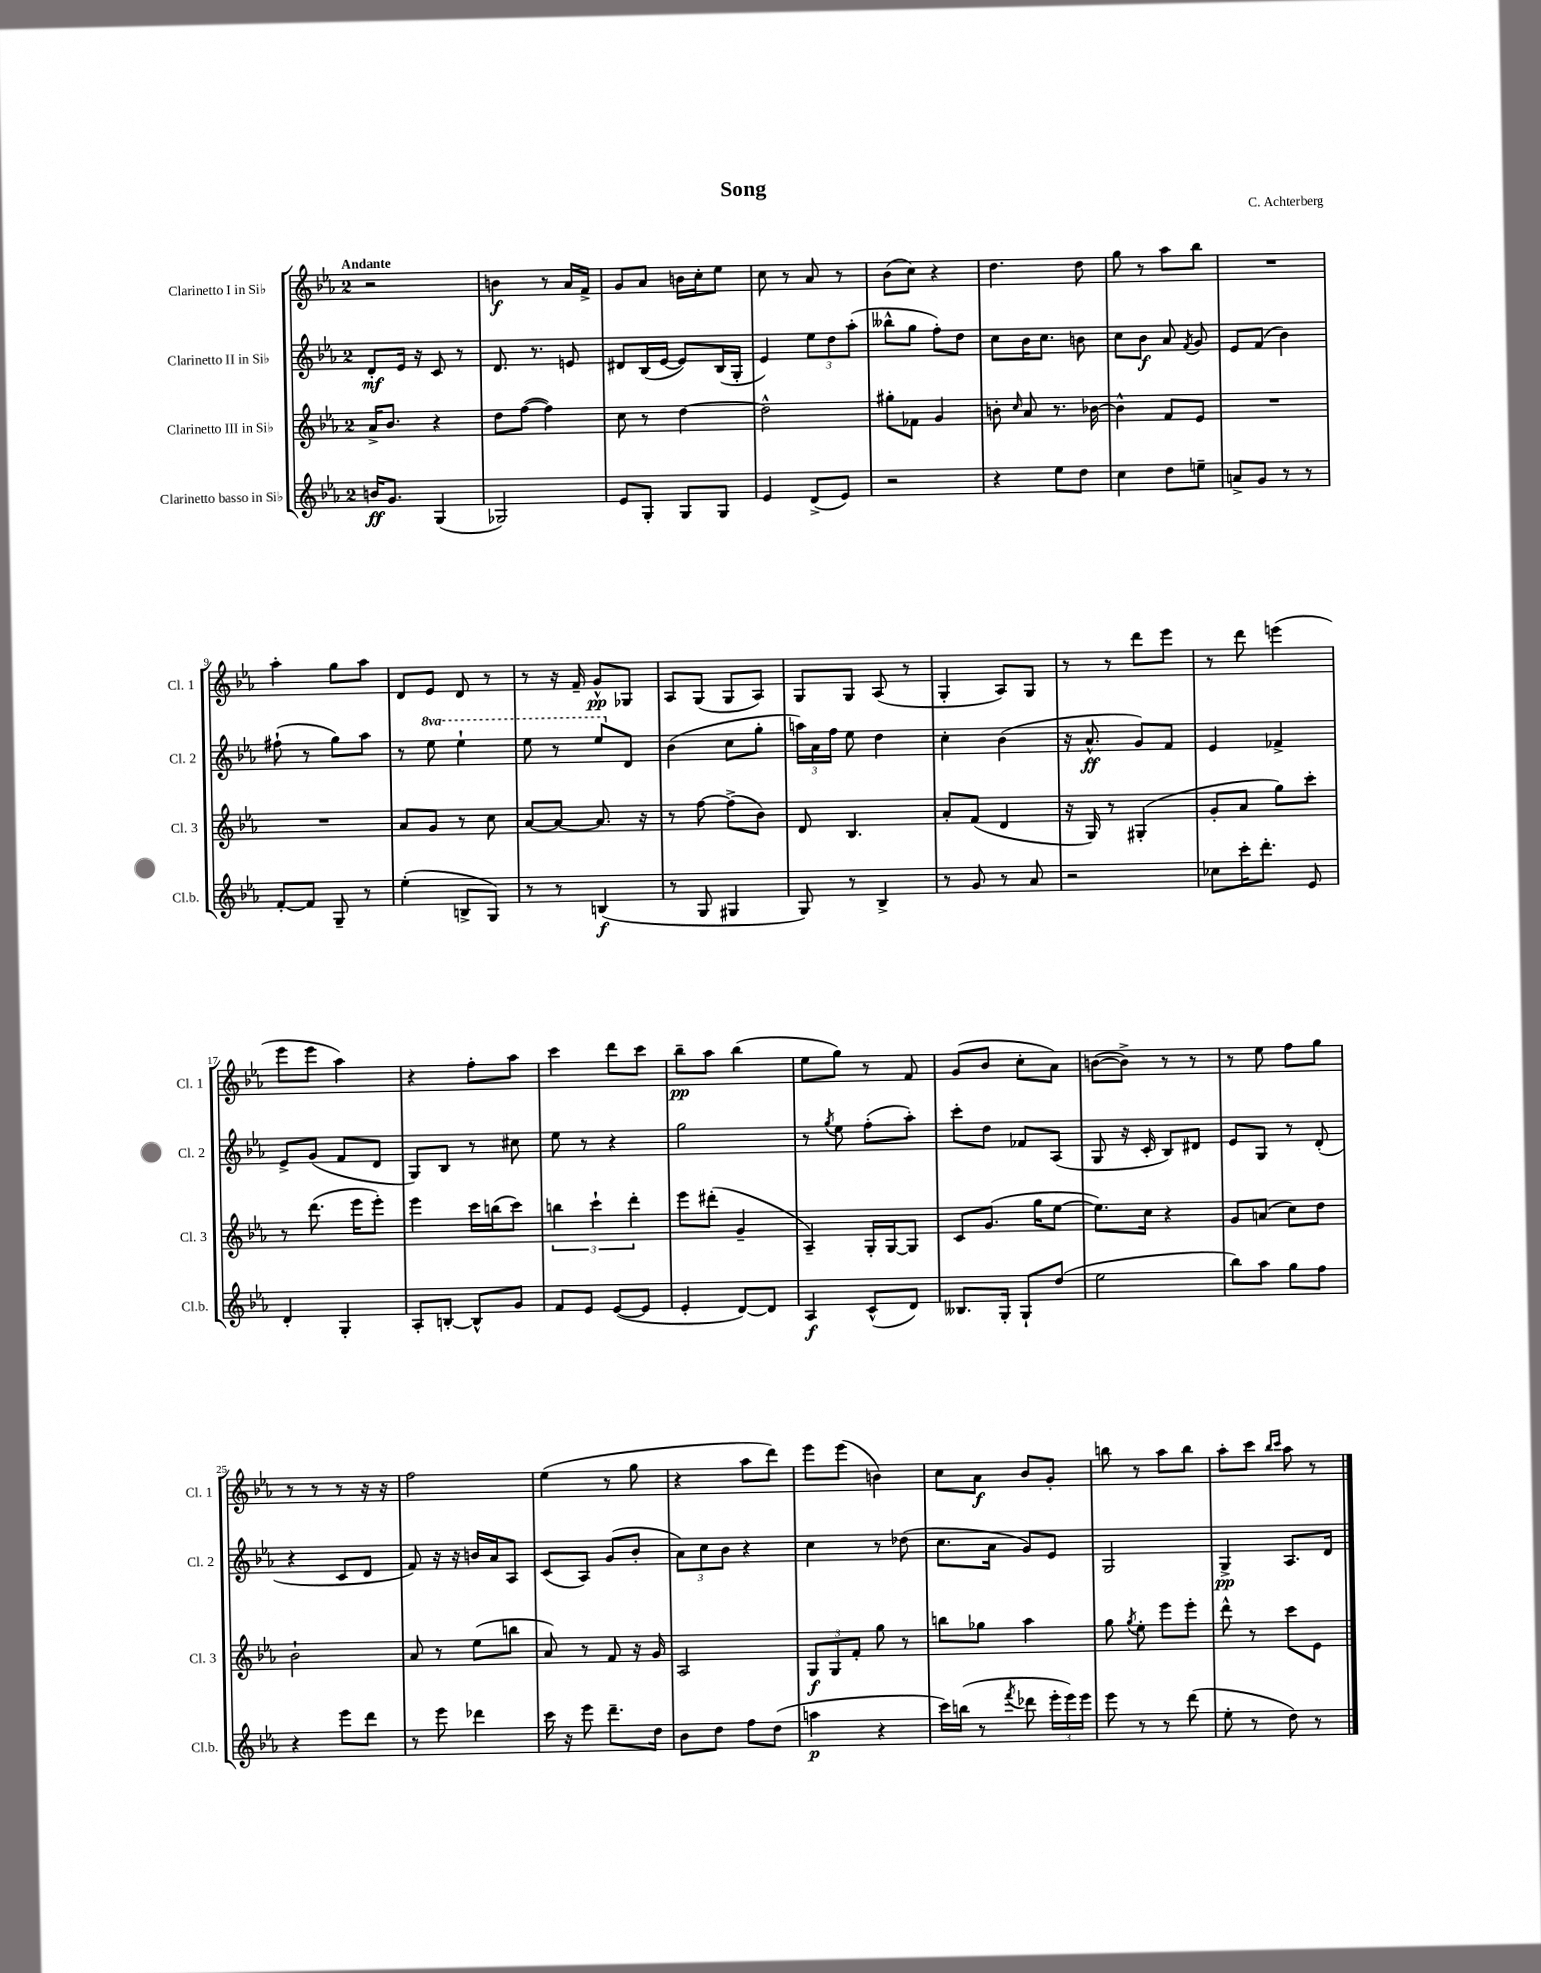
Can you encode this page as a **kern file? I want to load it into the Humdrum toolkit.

**kern	**dynam	**kern	**dynam	**kern	**dynam	**kern	**dynam
*part4	*part4	*part3	*part3	*part2	*part2	*part1	*part1
*staff4	*staff4	*staff3	*staff3	*staff2	*staff2	*staff1	*staff1
*I"Clarinetto basso in Si♭	*	*I"Clarinetto III in Si♭	*	*I"Clarinetto II in Si♭	*	*I"Clarinetto I in Si♭	*
*I'Cl.b.	*	*I'Cl. 3	*	*I'Cl. 2	*	*I'Cl. 1	*
*clefG2	*	*clefG2	*	*clefG2	*	*clefG2	*
*k[b-e-a-]	*	*k[b-e-a-]	*	*k[b-e-a-]	*	*k[b-e-a-]	*
*M2/4	*	*M2/4	*	*M2/4	*	*M2/4	*
=1	=1	=1	=1	=1	=1	=1	=1
!	!	!	!	!	!	!LO:TX:a:B:t=Andante	!
16bn/KL	ff	16a-^/KL	.	8d'/L	mf	2r	.
8.g/J	.	8.b-/J	.	.	.	.	.
.	.	.	.	16e-/Jk	.	.	.
.	.	.	.	16r	.	.	.
(4G/	.	4r	.	8c/	.	.	.
.	.	.	.	8r	.	.	.
=2	=2	=2	=2	=2	=2	=2	=2
2G-X/)	.	8dd\L	.	8.d/	.	4bn\	f
.	.	([8ff\J	.	.	.	.	.
.	.	.	.	8.r	.	.	.
.	.	4ff\])	.	.	.	8r	.
.	.	.	.	8en/	.	16a-/LL	.
.	.	.	.	.	.	16f^/JJ	.
=3	=3	=3	=3	=3	=3	=3	=3
8e-/L	.	8cc\	.	8d#X/L	.	8g/L	.
8G'/J	.	8r	.	(16B-/L	.	8a-/J	.
.	.	.	.	[16e-/JJ	.	.	.
8G/L	.	[4dd\	.	8e-/L])	.	16bn\LL	.
.	.	.	.	.	.	16cc'\J	.
8G/J	.	.	.	(16B-/L	.	8ee-\J	.
.	.	.	.	16G'/JJ	.	.	.
=4	=4	=4	=4	=4	=4	=4	=4
4e-/	.	2dd^^\]	.	4e-/)	.	8cc\	.
.	.	.	.	.	.	8r	.
(8d^/L	.	.	.	12ee-\L	.	8a-/	.
.	.	.	.	12dd\	.	.	.
8e-/J)	.	.	.	.	.	8r	.
.	.	.	.	(12aa-'\J	.	.	.
=5	=5	=5	=5	=5	=5	=5	=5
2r	.	8gg#X'\L	.	8bb--X^^\L	.	(8b-\L	.
.	.	8f-X\J	.	8gg\J	.	8cc\J)	.
.	.	4g/	.	8ff'\L)	.	4r	.
.	.	.	.	8dd\J	.	.	.
=6	=6	=6	=6	=6	=6	=6	=6
4r	.	8bn'\	.	8cc\L	.	4.dd\	.
.	.	16qqcc/	.	.	.	.	.
.	.	8a-/	.	16b-\K	.	.	.
.	.	.	.	8.cc\J	.	.	.
8ee-\L	.	8.r	.	.	.	.	.
8dd\J	.	.	.	8bn\	.	8dd\	.
.	.	[16b-X\	.	.	.	.	.
=7	=7	=7	=7	=7	=7	=7	=7
4cc\	.	4b-^^\]	.	8cc\L	.	8gg\	.
.	.	.	.	8b-\J	f	8r	.
8dd\L	.	8f/L	.	8a-/	.	8aa-\L	.
.	.	.	.	8qf/	.	.	.
8een~\J	.	8e-/J	.	8g/	.	8bb-\J	.
=8	=8	=8	=8	=8	=8	=8	=8
8an^/L	.	2r	.	8e-/L	.	2r	.
8g/J	.	.	.	(8f/J	.	.	.
8r	.	.	.	4b-\)	.	.	.
8r	.	.	.	.	.	.	.
!!LO:LB:g=z
=9	=9	=9	=9	=9	=9	=9	=9
[8f'/L	.	2r	.	(8ff#X`\	.	4aa-'\	.
8f/J]	.	.	.	8r	.	.	.
8G~/	.	.	.	8gg\L)	.	8gg\L	.
8r	.	.	.	8aa-\J	.	8aa-\J	.
=10	=10	=10	=10	=10	=10	=10	=10
(4ee-'\	.	8a-/L	.	8r	.	8d/L	.
*	*	*	*	*8va	*	*	*
.	.	8g/J	.	8eee-\	.	8e-/J	.
8Bn^/L	.	8r	.	4eee-`\	.	8d/	.
8G/J)	.	8cc\	.	.	.	8r	.
=11	=11	=11	=11	=11	=11	=11	=11
8r	.	[8a-/L	.	8eee-\	.	8r	.
8r	.	8a-/J_	.	8r	.	16r	.
.	.	.	.	.	.	16f~/	.
(4Bn/	f	8.a-/]	.	8eee-/L	.	8g^^/L	pp
*	*	*	*	*X8va	*	*	*
.	.	.	.	8d/J	.	8G-X/J	.
.	.	16r	.	.	.	.	.
=12	=12	=12	=12	=12	=12	=12	=12
8r	.	8r	.	(4b-\	.	8A-/L	.
8G/	.	[8ff\	.	.	.	(8G/J	.
4G#X/	.	(8ff^\L]	.	8cc\L	.	8G/L	.
.	.	8b-\J)	.	8gg'\J	.	8A-/J)	.
=13	=13	=13	=13	=13	=13	=13	=13
8G/)	.	8d/	.	24aan\LL)	.	8G/L	.
.	.	.	.	24a-\	.	.	.
.	.	.	.	24ff\JJ	.	.	.
8r	.	4.B-/	.	8ee-\	.	8G/J	.
4B-^/	.	.	.	4dd\	.	(8A-/	.
.	.	.	.	.	.	8r	.
=14	=14	=14	=14	=14	=14	=14	=14
8r	.	8a-'/L	.	4cc'\	.	4G'/	.
8g/	.	(8f/J	.	.	.	.	.
8r	.	4d/	.	(4b-\	.	8A-/L)	.
8a-/	.	.	.	.	.	8G/J	.
=15	=15	=15	=15	=15	=15	=15	=15
2r	.	16r	.	16r	.	8r	.
.	.	16G/)	.	8.a-^^/	ff	.	.
.	.	8r	.	.	.	8r	.
.	.	(4G#X'/	.	8g/L)	.	8ddd\L	.
.	.	.	.	8f/J	.	8eee-\J	.
=16	=16	=16	=16	=16	=16	=16	=16
8cc-X\L	.	8g'/L	.	4e-/	.	8r	.
16ccc'\K	.	8a-/J	.	.	.	8ddd\	.
8.ddd'\J	.	.	.	.	.	.	.
.	.	8gg\L)	.	4f-X^/	.	(4eeen\	.
8e-/	.	8ccc'\J	.	.	.	.	.
!!LO:LB:g=z
=17	=17	=17	=17	=17	=17	=17	=17
4d'/	.	8r	.	8e-^/L	.	8eee-\L	.
.	.	(8.ddd\	.	(8g/J	.	8eee-\J	.
4G'/	.	.	.	8f/L	.	4aa-\)	.
.	.	16eee-\KL	.	.	.	.	.
.	.	8eee-'\J)	.	8d/J	.	.	.
=18	=18	=18	=18	=18	=18	=18	=18
8A-'/L	.	4eee-\	.	8G/L)	.	4r	.
[8Bn'/J	.	.	.	8B-/J	.	.	.
8B^^/L]	.	16ccc\LL	.	8r	.	8ff'\L	.
.	.	(16bbn\J	.	.	.	.	.
8g/J	.	8ccc\J)	.	8cc#X\	.	8aa-\J	.
=19	=19	=19	=19	=19	=19	=19	=19
8f/L	.	6bbn\	.	8ee-\	.	4ccc\	.
8e-/J	.	.	.	8r	.	.	.
.	.	6ccc`\	.	.	.	.	.
([8e-/L	.	.	.	4r	.	8ddd\L	.
.	.	6ddd'\	.	.	.	.	.
8e-/J]	.	.	.	.	.	8ccc\J	.
=20	=20	=20	=20	=20	=20	=20	=20
4e-'/	.	8eee-\L	.	2gg\	.	8bb-~\L	pp
.	.	(8ddd#X'\J	.	.	.	8aa-\J	.
[8d/L)	.	4g~/	.	.	.	(4bb-\	.
8d/J]	.	.	.	.	.	.	.
=21	=21	=21	=21	=21	=21	=21	=21
4A-/	f	4A-~/)	.	8r	.	8ee-\L	.
.	.	.	.	8qgg/	.	.	.
.	.	.	.	8ee-\	.	8gg\J)	.
(8c^^/L	.	16G'/LL	.	(8ff'\L	.	8r	.
.	.	[16G/J	.	.	.	.	.
8d/J)	.	8G/J]	.	8aa-'\J)	.	8f/	.
=22	=22	=22	=22	=22	=22	=22	=22
8.B--X/L	.	8c/L	.	8ccc'\L	.	(8g/L	.
.	.	(8.g/J	.	8dd\J	.	8b-/J	.
16G'/Jk	.	.	.	.	.	.	.
8G`/L	.	.	.	8f-X/L	.	8cc'\L	.
.	.	16gg\KL	.	.	.	.	.
(8dd/J	.	[8ee-\J	.	(8A-/J	.	8a-\J)	.
=23	=23	=23	=23	=23	=23	=23	=23
2ee-\	.	8.ee-\L])	.	8G/	.	([8bn\L	.
.	.	.	.	16r	.	8b^\J])	.
.	.	16cc\Jk	.	16c'/	.	.	.
.	.	4r	.	8B-/L)	.	8r	.
.	.	.	.	8d#X/J	.	8r	.
=24	=24	=24	=24	=24	=24	=24	=24
8bb-\L)	.	8g/L	.	8e-/L	.	8r	.
8aa-\J	.	(8an/J	.	8G/J	.	8ee-\	.
8gg\L	.	8cc\L)	.	8r	.	8ff\L	.
8ff\J	.	8dd\J	.	(8d'/	.	8gg\J	.
!!LO:LB:g=z
=25	=25	=25	=25	=25	=25	=25	=25
4r	.	2b-`\	.	4r	.	8r	.
.	.	.	.	.	.	8r	.
8eee-\L	.	.	.	8c/L	.	8r	.
8ddd\J	.	.	.	8d/J	.	16r	.
.	.	.	.	.	.	16r	.
=26	=26	=26	=26	=26	=26	=26	=26
8r	.	8a-/	.	8f/)	.	2ff\	.
8eee-\	.	8r	.	16r	.	.	.
.	.	.	.	16r	.	.	.
4ddd-X\	.	(8ee-\L	.	16bn/LL	.	.	.
.	.	.	.	16a-/J	.	.	.
.	.	8bbn\J	.	8A-/J	.	.	.
=27	=27	=27	=27	=27	=27	=27	=27
16ccc\	.	8a-/)	.	(8c/L	.	(4ee-\	.
16r	.	.	.	.	.	.	.
8eee-\	.	8r	.	8A-/J)	.	.	.
8.ddd~\L	.	8f/	.	(8g/L	.	8r	.
.	.	16r	.	8b-'/J	.	8gg\	.
16dd\Jk	.	16g/	.	.	.	.	.
=28	=28	=28	=28	=28	=28	=28	=28
8b-\L	.	2A-/	.	12a-\L)	.	4r	.
.	.	.	.	12cc\	.	.	.
8dd\J	.	.	.	.	.	.	.
.	.	.	.	12b-\J	.	.	.
8ff\L	.	.	.	4r	.	8aa-\L	.
(8dd\J	.	.	.	.	.	8ddd\J)	.
=29	=29	=29	=29	=29	=29	=29	=29
4aan\	p	12G/L	f	4cc\	.	8eee-\L	.
.	.	12G/	.	.	.	.	.
.	.	.	.	.	.	(8eee-\J	.
.	.	12f'/J	.	.	.	.	.
4r	.	8gg\	.	8r	.	4bn\)	.
.	.	8r	.	(8dd-X\	.	.	.
=30	=30	=30	=30	=30	=30	=30	=30
16ccc\LL)	.	8bbn\L	.	8.cc\L	.	8cc\L	.
(16bbn\JJ	.	.	.	.	.	.	.
8r	.	8gg-X\J	.	.	.	8a-\J	f
.	.	.	.	16a-\Jk	.	.	.
8qfff/	.	.	.	.	.	.	.
8ddd-X\	.	4aa-\	.	8g/L)	.	8b-/L	.
24eee-'\LL	.	.	.	8e-/J	.	8g'/J	.
24eee-\)	.	.	.	.	.	.	.
24eee-\JJ	.	.	.	.	.	.	.
=31	=31	=31	=31	=31	=31	=31	=31
8eee-\	.	8gg\	.	2G/	.	8bbn\	.
.	.	8qgg/	.	.	.	.	.
8r	.	8ee-'\	.	.	.	8r	.
8r	.	8eee-\L	.	.	.	8aa-\L	.
(8ddd\	.	8eee-'\J	.	.	.	8bb\J	.
=32	=32	=32	=32	=32	=32	=32	=32
8ee-'\	.	8ddd^^\	.	4G^/	pp	8aa-'\L	.
8r	.	8r	.	.	.	8ccc\J	.
.	.	.	.	.	.	16qqbb-/LL	.
.	.	.	.	.	.	16qqccc/JJ	.
8dd\)	.	8ccc\L	.	8.A-/L	.	8aa-\	.
8r	.	8e-\J	.	.	.	8r	.
.	.	.	.	16d/Jk	.	.	.
==	==	==	==	==	==	==	==
*-	*-	*-	*-	*-	*-	*-	*-
